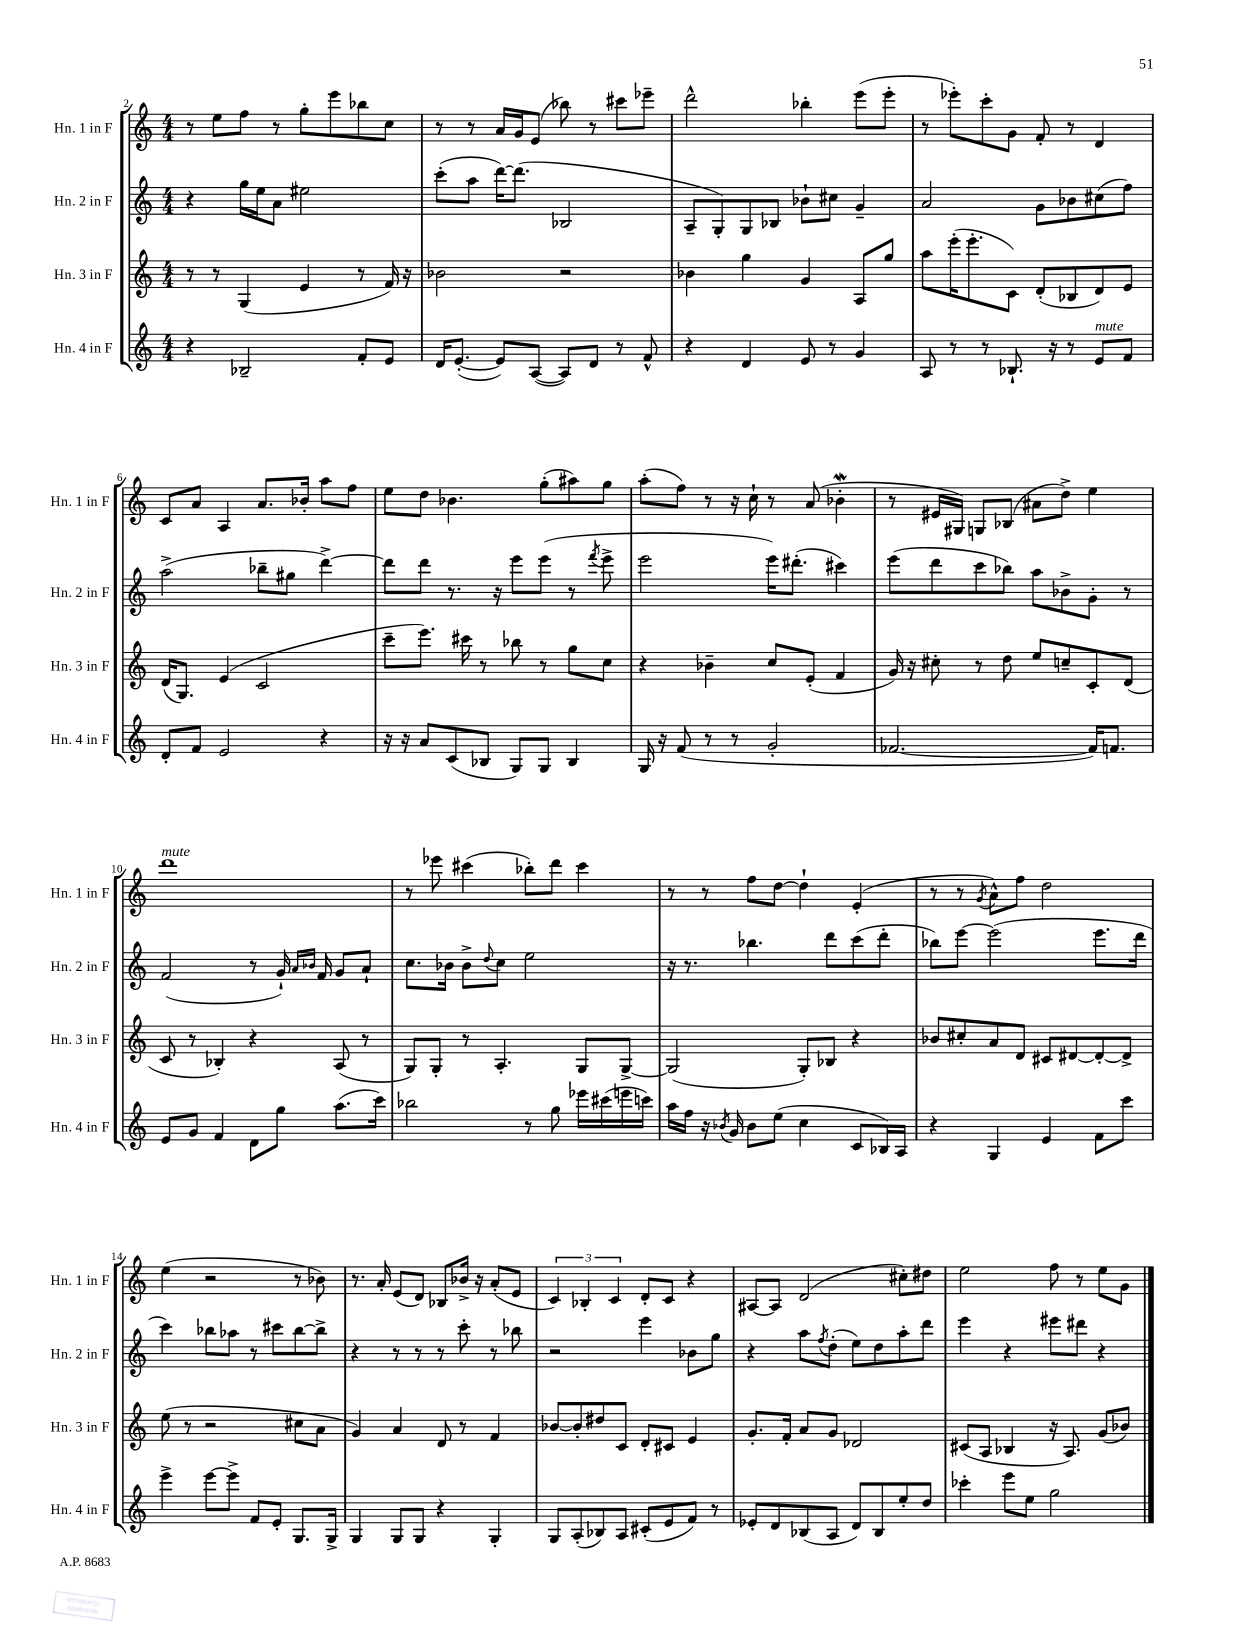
<<
\new StaffGroup <<
\new Staff = "s0" \with { instrumentName = "Hn. 1 in F" shortInstrumentName = "Hn. 1 in F" } {
    \clef treble \key c \major \numericTimeSignature \time 4/4
    r8 e''8 f''8 r8 g''8-. e'''8 bes''8 c''8 |
    r8 r8 a'16 g'16 e'8( bes''8) r8 cis'''8 ees'''8-- |
    d'''2-^ bes''4-. e'''8( e'''8-. |
    r8 ees'''8-.) c'''8-. g'8 f'8-. r8 d'4 |
    c'8 a'8 a4 a'8. bes'16-. a''8 f''8 |
    e''8 d''8 bes'4. g''8-.( ais''8) g''8 |
    a''8-.( f''8) r8 r16 c''16-! r8 a'8( bes'4-.\mordent |
    r8 eis'16 gis16) g8 bes8( ais'8 d''8->) e''4 |
    d'''1^\markup { \italic "mute" } |
    r8 ees'''8 cis'''4( bes''8-.) d'''8 cis'''4 |
    r8 r8 f''8 d''8~ d''4-! e'4-.( |
    r8 r8 \acciaccatura { g'8 } a'8-^) f''8 d''2 |
    e''4( r2 r8 bes'8) |
    r8. a'16-. e'8( d'8) bes8 bes'16-> r16 a'8-.( e'8 |
    \tuplet 3/2 { c'4) bes4-. c'4 } d'8-. c'8 r4 |
    ais8~ ais8 d'2( cis''8-.) dis''8 |
    e''2 f''8 r8 e''8 g'8 \bar "|." |
}
\new Staff = "s1" \with { instrumentName = "Hn. 2 in F" shortInstrumentName = "Hn. 2 in F" } {
    \clef treble \key c \major \numericTimeSignature \time 4/4
    r4 g''16 e''16 a'8 eis''2 |
    c'''8-.( a''8 d'''16~) d'''8.( bes2 |
    a8-- g8-.) g8 bes8 bes'8-! cis''8 g'4-- |
    a'2 g'8 bes'8 cis''8( f''8) |
    a''2->( bes''8-- gis''8 d'''4~->) |
    d'''8 d'''8 r8. r16 e'''8 e'''8( r8 \acciaccatura { f'''8 } e'''8-> |
    e'''2 e'''16) dis'''8.-.( cis'''4) |
    e'''8( d'''8 c'''8 bes''8) a''8 bes'8-> g'8-. r8 |
    f'2( r8 g'16-!) \grace { a'16 bes'16 } f'16 g'8 a'8-! |
    c''8. bes'16 bes'8-> \appoggiatura { d''8 } c''8 e''2 |
    r16 r8. bes''4. d'''8 c'''8( d'''8-. |
    bes''8) e'''8~ e'''2( e'''8. d'''16 |
    c'''4) bes''8 aes''8 r8 cis'''8 bes''8~ bes''8-> |
    r4 r8 r8 r8 c'''8-. r8 bes''8 |
    r2 e'''4 bes'8 g''8 |
    r4 a''8 \acciaccatura { f''8 } d''8-.( e''8) d''8 a''8-. d'''8 |
    e'''4 r4 eis'''8 dis'''8 r4 \bar "|." |
}
\new Staff = "s2" \with { instrumentName = "Hn. 3 in F" shortInstrumentName = "Hn. 3 in F" } {
    \clef treble \key c \major \numericTimeSignature \time 4/4
    r8 r8 g4( e'4 r8 f'16) r16 |
    bes'2 r2 |
    bes'4 g''4 g'4 a8 g''8 |
    a''8 e'''16-.( e'''8.-. c'8) d'8-.( bes8 d'8) e'8 |
    d'16( g8.) e'4( c'2 |
    c'''8-- e'''8.) cis'''16 r8 bes''8 r8 g''8 c''8 |
    r4 bes'4-- c''8 e'8-.( f'4 |
    g'16) r16 cis''8-. r8 d''8 e''8 c''8-- c'8-. d'8( |
    c'8 r8 bes4-.) r4 a8( r8 |
    g8) g8-. r8 a4.-. g8 g8~-> |
    g2( g8-.) bes8 r4 |
    bes'8 cis''8-. a'8 d'8 cis'8 dis'8~ dis'8~-. dis'8-> |
    e''8( r8 r2 cis''8 a'8 |
    g'4) a'4 d'8 r8 f'4 |
    bes'8~ bes'8-. dis''8 c'8 d'8-. cis'8 e'4 |
    g'8.-. f'16-. a'8 g'8 des'2 |
    cis'8( a8 bes4 r16 a8.) g'8( bes'8) \bar "|." |
}
\new Staff = "s3" \with { instrumentName = "Hn. 4 in F" shortInstrumentName = "Hn. 4 in F" } {
    \clef treble \key c \major \numericTimeSignature \time 4/4
    r4 bes2-- f'8-. e'8 |
    d'16 e'8.~-.( e'8) a8~( a8) d'8 r8 f'8-^ |
    r4 d'4 e'8 r8 g'4 |
    a8 r8 r8 bes8.-! r16 r8 e'8^\markup { \italic "mute" } f'8 |
    d'8-. f'8 e'2 r4 |
    r16 r16 a'8 c'8( bes8 g8) g8 bes4 |
    g16 r16 f'8( r8 r8 g'2-. |
    fes'2.~ fes'16) f'8. |
    e'8 g'8 f'4 d'8 g''8 a''8.( c'''16) |
    bes''2 r8 g''8 ees'''16 cis'''16( e'''16 c'''16) |
    a''16 f''16 r16 \acciaccatura { bes'8 } g'16 bes'8 e''8( c''4 c'8 bes16) a16 |
    r4 g4 e'4 f'8 c'''8 |
    e'''4-> e'''8~ e'''8-> f'8 e'8-. g8. g16-> |
    g4 g8 g8 r4 g4-. |
    g8 a8-.( bes8) a8 cis'8-.( e'8 f'8) r8 |
    ees'8-. d'8 bes8( a8 d'8) bes8 e''8-. d''8 |
    ces'''4-. e'''8 e''8 g''2 \bar "|." |
}
>>
>>
\layout { \context { \Score currentBarNumber = #2 } }
